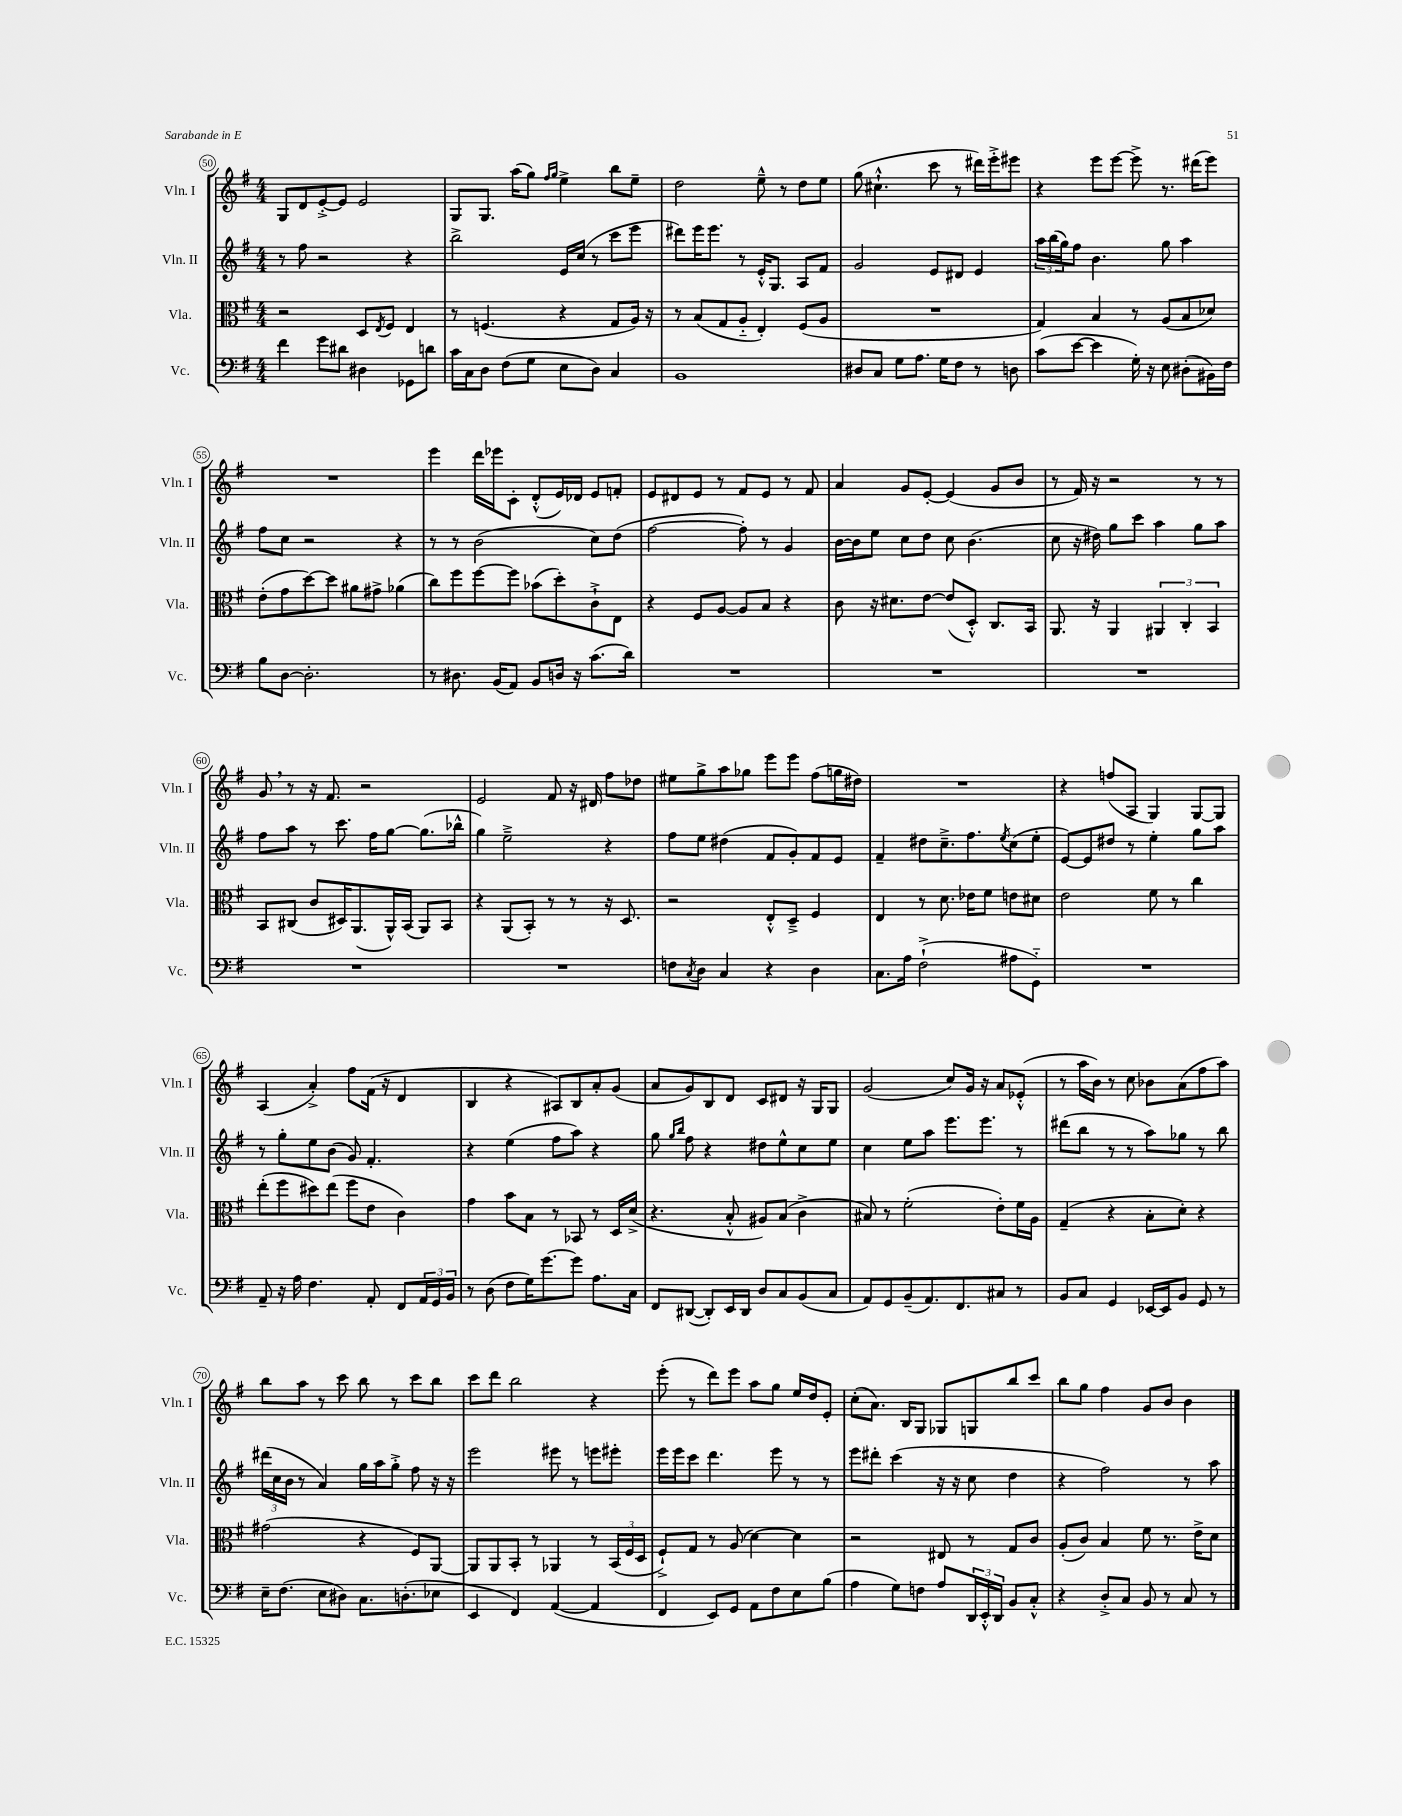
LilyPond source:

<<
\new StaffGroup <<
\new Staff = "s0" \with { instrumentName = "Vln. I" shortInstrumentName = "Vln. I" } {
    \clef treble \key g \major \numericTimeSignature \time 4/4
    g8 d'8 e'8~-.-> e'8 e'2 |
    g8 g8. a''16( g''8) \grace { fis''16 g''16 } e''4-> b''8 e''8-- |
    d''2 e''8---^ r8 d''8 e''8 |
    g''8( cis''4.-!-^ c'''8 r8 dis'''16) e'''16-.-> eis'''8 |
    r4 e'''8 e'''8~ e'''8-> r8. dis'''16( e'''8) |
    R1 |
    e'''4 d'''16 ees'''16 c'8-. d'8-.-^( e'16) des'16 e'8 f'8-. |
    e'8 dis'8 e'8 r8 fis'8 e'8 r8 fis'8 |
    a'4 g'8 e'8~-. e'4( g'8 b'8 |
    r8 fis'16) r16 r2 r8 r8 |
    g'8 \breathe r8 r16 fis'8. r2 |
    e'2 fis'8 r16 dis'16 fis''8 des''8 |
    eis''8 g''8-> a''8 ges''8 e'''8 e'''8 fis''8( g''16 dis''16) |
    R1 |
    r4 f''8( a8 g4) g8~ g8 |
    a4( a'4-.->) fis''8 fis'16( r16 d'4 |
    b4 r4 ais8) b8 a'8-. g'8( |
    a'8 g'8) b8 d'8 c'8 dis'8 r16 g16 g8 |
    g'2( c''8) g'16 r16 a'8 ees'8-.-^( |
    r8 a''16 b'16) r8 c''8 bes'8 a'8( fis''8 a''8) |
    b''8 a''8 r8 c'''8 b''8 r8 c'''8 b''8 |
    c'''8 d'''8 b''2 r4 |
    e'''8-.( r8 d'''8) e'''8 a''8 g''8 e''16 d''16 e'8-. |
    c''8-.( a'8.) b16 g8 ges8 g8 b''8 c'''8 |
    b''8 g''8 fis''4 g'8 b'8 b'4 \bar "|." |
}
\new Staff = "s1" \with { instrumentName = "Vln. II" shortInstrumentName = "Vln. II" } {
    \clef treble \key g \major \numericTimeSignature \time 4/4
    r8 fis''8 r2 r4 |
    b''2-> e'16 c''16( r8 c'''8 e'''8 |
    dis'''8) e'''16 e'''8. r8 e'16-.-^ g8. a8 fis'8 |
    g'2 e'8 dis'8 e'4 |
    \tuplet 3/2 { a''16 b''16( g''16) } fis''8 b'4. g''8 a''4 |
    fis''8 c''8 r2 r4 |
    r8 r8 b'2( c''8) d''8( |
    fis''2~ fis''8-.) r8 g'4 |
    b'16~ b'16 e''8 c''8 d''8 c''8 b'4.( |
    c''8 r16 dis''16) g''8 c'''8 a''4 g''8 a''8 |
    fis''8 a''8 r8 c'''8. fis''16 g''8~ g''8.( bes''16-^ |
    g''4) e''2---> r4 |
    fis''8 e''8 dis''4( fis'8 g'8-.) fis'8 e'8 |
    fis'4-- dis''8 c''8.---> fis''8. \acciaccatura { e''8 } c''8( e''8-. |
    e'8~) e'8 dis''8 r8 e''4-. g''8 a''8 |
    r8 g''8-. e''8 b'8( g'8) fis'4.-. |
    r4 e''4( fis''8 a''8) r4 |
    g''8 \grace { g''16 b''16 } fis''8 r4 dis''8 e''8-^ c''8 e''8 |
    c''4 e''8 a''8 e'''8. e'''8. r8 |
    dis'''8( b''8 r8 r8 a''8) ges''8 r8 b''8 |
    \tuplet 3/2 { dis'''16( c''16 b'16 } r8 a'4) g''16 a''16 g''8-.-> fis''8 r16 r16 |
    e'''2 eis'''8 r8 e'''8 eis'''8-. |
    e'''16 e'''16 c'''8 d'''4. e'''8 r8 r8 |
    e'''8 dis'''8-. c'''4( r16 r16 c''8 d''4 |
    r4 fis''2) r8 a''8 \bar "|." |
}
\new Staff = "s2" \with { instrumentName = "Vla." shortInstrumentName = "Vla." } {
    \clef alto \key g \major \numericTimeSignature \time 4/4
    r2 d8 \acciaccatura { e8 } fis8 e4 |
    r8 f4.( r4 g8 a16) r16 |
    r8 b8( g8 a8-_ e4-.) fis8( a8 |
    R1 |
    g4) b4 r8 a8( b8 des'8) |
    e'8-.( g'8 d''8~) d''8 ais'8 gis'8-> aes'4( |
    c''8) fis''8 fis''8~ fis''8 bes'8( d''8-.) c'8-!-> e8 |
    r4 fis8 a8~ a8 b8 r4 |
    c'8 r16 dis'8. e'8~ e'8( d8-.-^) c8. b,16 |
    a,8. r16 a,4 \tuplet 3/2 { ais,4 c4-. b,4 } |
    b,8 cis8( c'8 dis16) a,8.( a,16-^) b,16( a,8) b,8 |
    r4 a,8( b,8-.) r8 r8 r16 d8. |
    r2 e8-.-^ d8---> fis4 |
    e4 r8 d'8. ees'16 fis'8 e'8 dis'8 |
    e'2 fis'8 r8 c''4 |
    e''8-.( fis''8 dis''8) e''8( fis''8 e'8 c'4) |
    g'4 b'8 b8 r8 bes,8 r8 d16 d'16->( |
    r4. b8-.-^ ais8) b8( c'4-> |
    bis8) r8 fis'2-.( e'8-.) fis'16 a16 |
    g4--( r4 b8-. d'8-.) r4 |
    gis'2( r4 fis8) a,8~ |
    a,8 a,8 b,8-. r8 aes,4 r8 \tuplet 3/2 { b,16( fis16 d16 } |
    fis8-!->) g8 r8 a8( d'4~) d'4 |
    r2 eis8 r8 g8 c'8 |
    a8-.( c'8) b4 fis'8 r8. e'16-> d'8 \bar "|." |
}
\new Staff = "s3" \with { instrumentName = "Vc." shortInstrumentName = "Vc." } {
    \clef bass \key g \major \numericTimeSignature \time 4/4
    fis'4 g'8 dis'8 dis4 ges,8 d'8 |
    c'16 c16 d8 fis8( g8 e8 d8) c4 |
    b,1 |
    dis8 c8 g8 a8. g16 fis8 r8 d8 |
    c'8( e'8~ e'4 g16-.) r16 e8 dis8-.( bis,16) fis16 |
    b8 d8~ d2.-. |
    r8 dis8. b,16( a,8) b,8 d16 r16 c'8.( d'16) |
    R1 |
    R1 |
    R1 |
    R1 |
    R1 |
    f8 \acciaccatura { c8 } d8 c4 r4 d4 |
    c8. a16 fis2-!->( ais8 g,8-_) |
    R1 |
    a,8-- r16 a16 fis4. a,8-. fis,8 \tuplet 3/2 { a,16 g,16 b,16 } |
    r8 d8( fis8 g16) g'8.~ g'8 a8. c16 |
    fis,8 dis,8~( dis,8-.) e,16 dis,16 d8 c8 b,8( c8 |
    a,8) g,8 b,8--( a,8.) fis,8. cis8 r8 |
    b,8 c8 g,4 ees,16~ ees,16 b,8 g,8 r8 |
    e16-- fis8.( e8 dis8) c8. d8.-.( ees8 |
    e,4 fis,4) a,4~( a,4 |
    fis,4 e,8) g,8 a,8 fis8 e8 b8( |
    a4 g8) f8 a8 \tuplet 3/2 { d,16 e,16-.-^ d,16 } b,8 c8-.-^ |
    r4 d8-.-> c8 b,8 r8 c8 r8 \bar "|." |
}
>>
>>
\layout { \context { \Score currentBarNumber = #50 \override BarNumber.stencil = #(make-stencil-circler 0.1 0.3 ly:text-interface::print) } }
